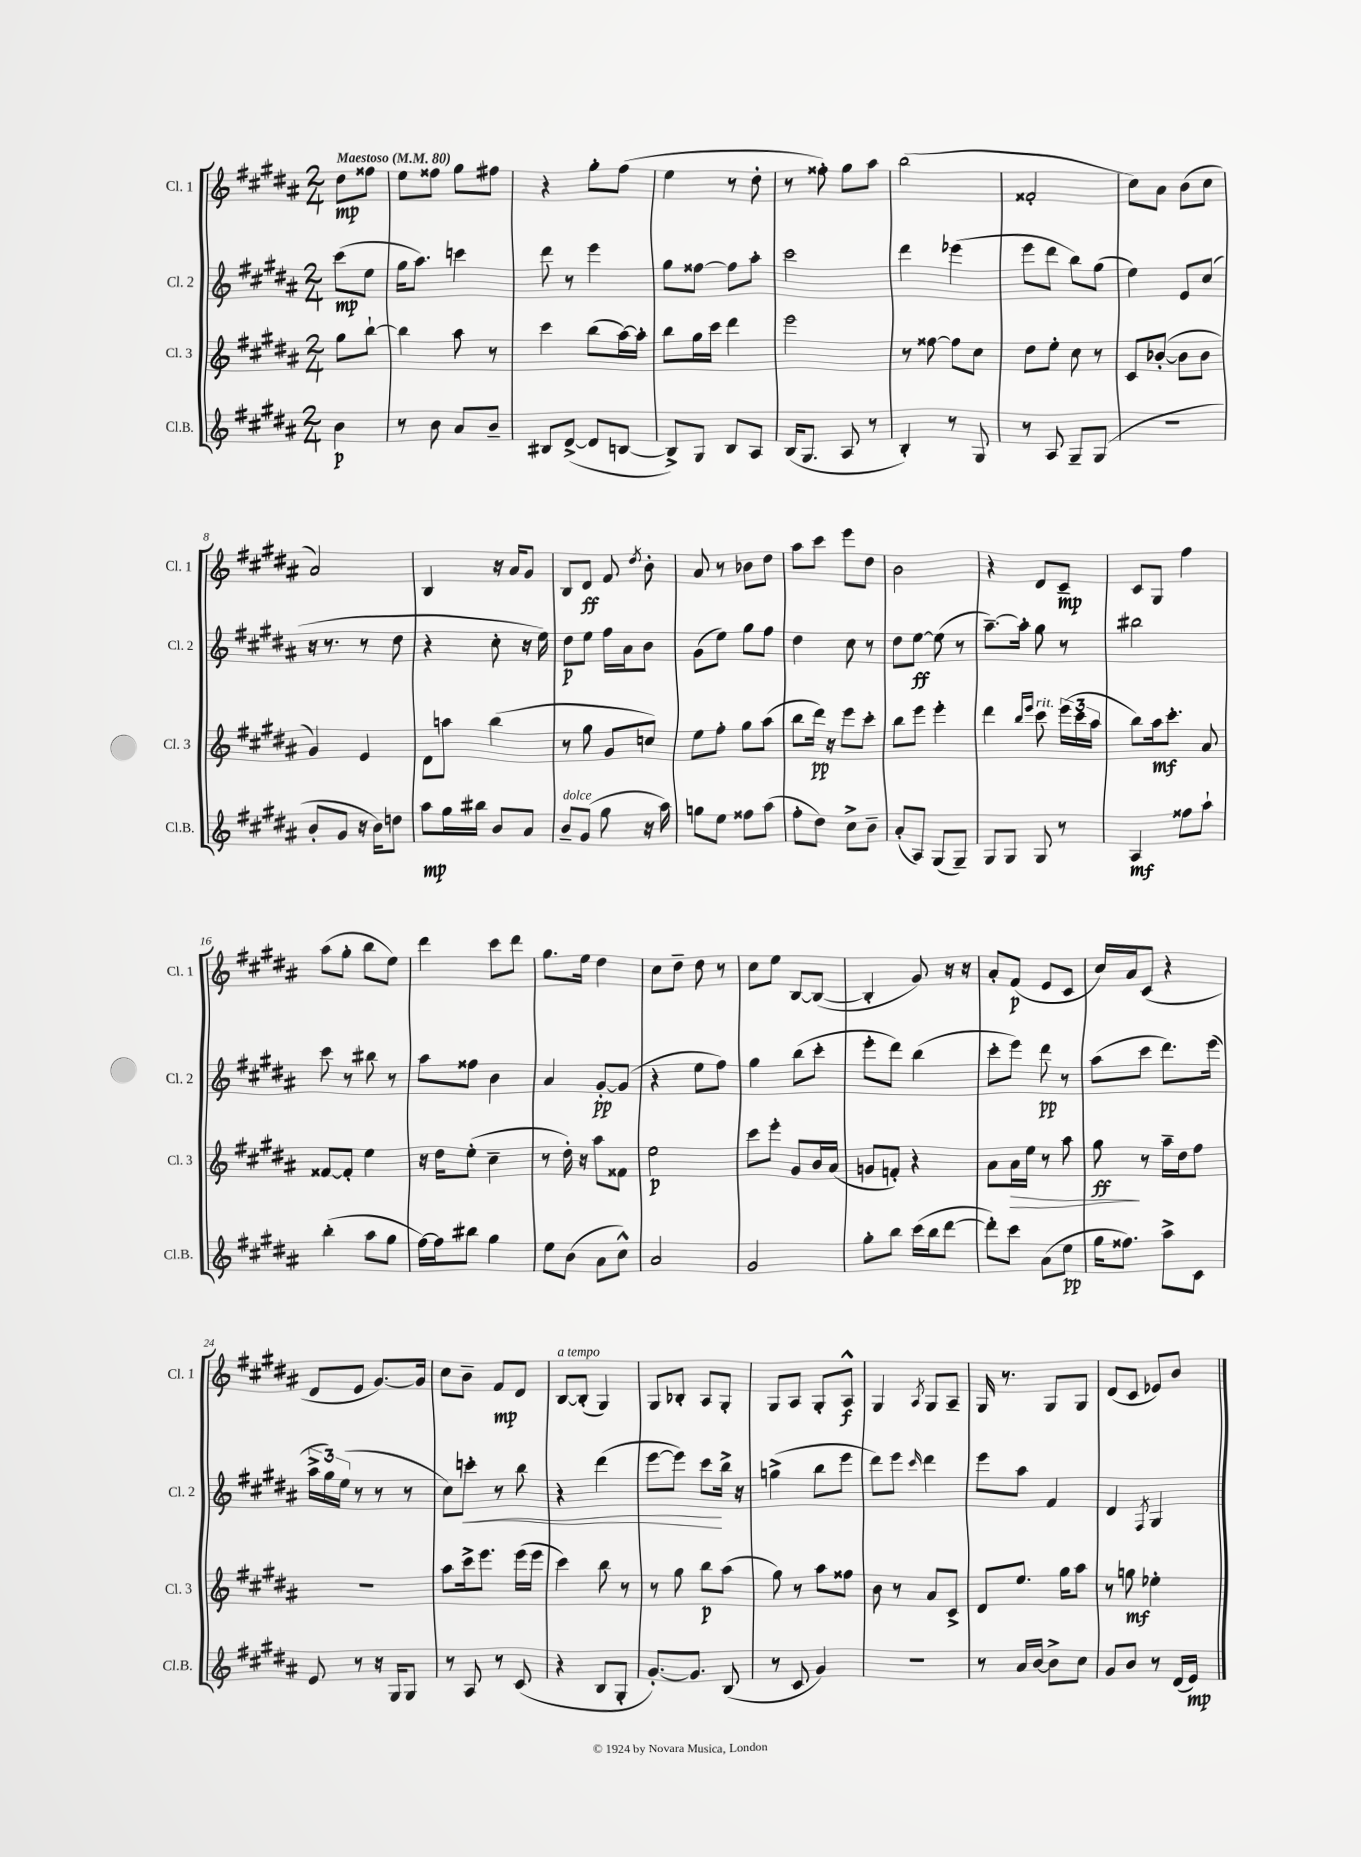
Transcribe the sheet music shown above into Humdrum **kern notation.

**kern	**dynam	**kern	**dynam	**kern	**dynam	**kern	**dynam
*part4	*part4	*part3	*part3	*part2	*part2	*part1	*part1
*staff4	*staff4	*staff3	*staff3	*staff2	*staff2	*staff1	*staff1
*I"Cl.B.	*	*I"Cl. 3	*	*I"Cl. 2	*	*I"Cl. 1	*
*I'Cl.B.	*	*I'Cl. 3	*	*I'Cl. 2	*	*I'Cl. 1	*
*clefG2	*	*clefG2	*	*clefG2	*	*clefG2	*
*k[f#c#g#d#a#]	*	*k[f#c#g#d#a#]	*	*k[f#c#g#d#a#]	*	*k[f#c#g#d#a#]	*
*M2/4	*	*M2/4	*	*M2/4	*	*M2/4	*
*MM80	*	*MM80	*	*MM80	*	*MM80	*
=	=	=	=	=	=	=	=
!	!	!	!	!	!	!LO:TX:a:B:t=Maestoso	!
4b\	p	8gg#\L	.	(8ccc#\L	mp	8dd#\L	mp
.	.	[8bb`\J	.	8ee\J	.	8ff##X\J	.
=1	=1	=1	=1	=1	=1	=1	=1
8r	.	4bb\]	.	16gg#\KL	.	8ee\L	.
.	.	.	.	8.aa#\J)	.	.	.
8b\	.	.	.	.	.	8ff##X\J	.
8a#/L	.	8aa#\	.	4cccn\	.	8gg#\L	.
8b~/J	.	8r	.	.	.	8ff#X\J	.
=2	=2	=2	=2	=2	=2	=2	=2
8B#X/L	.	4ccc#\	.	8ddd#\	.	4r	.
([8d#^/J	.	.	.	8r	.	.	.
8d#/L]	.	(8bb\L	.	4eee\	.	8gg#'\L	.
[8Bn/J	.	[16aa#\L)	.	.	.	(8ff#\J	.
.	.	16aa#'\JJ]	.	.	.	.	.
=3	=3	=3	=3	=3	=3	=3	=3
8B^/L])	.	8bb\L	.	8gg#\L	.	4ee\	.
8G#/J	.	16gg#\L	.	[8ff##X\J	.	.	.
.	.	16ccc#\JJ	.	.	.	.	.
8B/L	.	4ddd#\	.	8ff##\L]	.	8r	.
8A#/J	.	.	.	8aa#'\J	.	8dd#'\	.
=4	=4	=4	=4	=4	=4	=4	=4
(16B/KL	.	2eee\	.	2ccc#\	.	8r	.
8.G#/J	.	.	.	.	.	.	.
.	.	.	.	.	.	8ff##X'\)	.
8A#/	.	.	.	.	.	8gg#\L	.
8r	.	.	.	.	.	8aa#\J	.
=5	=5	=5	=5	=5	=5	=5	=5
4B'/)	.	8r	.	4ddd#\	.	(2bb\	.
.	.	[8ff##X\	.	.	.	.	.
8r	.	8ff##\L]	.	(4eee-X\	.	.	.
8G#/	.	8cc#\J	.	.	.	.	.
=6	=6	=6	=6	=6	=6	=6	=6
8r	.	8dd#\L	.	8eee\L	.	2f##X'/	.
8A#/	.	8ee'\J	.	8ddd#\J	.	.	.
8G#~/L	.	8cc#\	.	8bb\L)	.	.	.
(8G#/J	.	8r	.	(8gg#\J	.	.	.
=7	=7	=7	=7	=7	=7	=7	=7
2r	.	8c#/L	.	4ee\)	.	8cc#\L)	.
.	.	([8b-X'/J	.	.	.	8a#\J	.
.	.	8b-\L]	.	8e/L	.	(8b\L	.
.	.	8b-\J	.	(8cc#/J	.	8cc#\J	.
!!LO:LB:g=z
=8	=8	=8	=8	=8	=8	=8	=8
8b'/L	.	4g#/)	.	16r	.	2a#/)	.
.	.	.	.	8.r	.	.	.
8g#/J	.	.	.	.	.	.	.
16r	.	4e/	.	8r	.	.	.
16b\KL)	.	.	.	.	.	.	.
8ddn\J	.	.	.	8dd#\	.	.	.
=9	=9	=9	=9	=9	=9	=9	=9
8aa#\L	mp	8d#\L	.	4r	.	4B/	.
16gg#\L	.	8aan\J	.	.	.	.	.
16bb#X\JJ	.	.	.	.	.	.	.
8b/L	.	(4bb\	.	8cc#'\	.	16r	.
.	.	.	.	.	.	16a#/KL	.
8a#/J	.	.	.	16r	.	8g#/J	.
.	.	.	.	16ee\)	.	.	.
=10	=10	=10	=10	=10	=10	=10	=10
!LO:TX:a:i:t=dolce	!	!	!	!	!	!	!
8b~/L	.	8r	.	8dd#\L	p	8B/L	.
(8g#/J	.	8gg#\	.	8ee\J	.	8d#/J	ff
8gg#\	.	8g#/L	.	16ff#\LL	.	8f#/	.
.	.	.	.	16a#\J	.	.	.
.	.	.	.	.	.	8qdd#/	.
16r	.	8ccn/J)	.	8b\J	.	8b'\	.
16aa#\)	.	.	.	.	.	.	.
=11	=11	=11	=11	=11	=11	=11	=11
8ggn\L	.	8ee\L	.	(8g#\L	.	8a#/	.
8ee\J	.	8ff#'\J	.	8ee\J)	.	8r	.
8ff##X\L	.	8gg#\L	.	8gg#\L	.	8b-X\L	.
(8aa#\J	.	(8aa#\J	.	8ff#\J	.	8dd#\J	.
=12	=12	=12	=12	=12	=12	=12	=12
8ff#'\L	.	8bb\L	.	4dd#\	.	8aa#\L	.
8dd#\J)	.	16ddd#\Jk)	pp	.	.	8ccc#\J	.
.	.	16r	.	.	.	.	.
8cc#^\L	.	8eee\L	.	8cc#\	.	8eee\L	.
8b~\J	.	8ccc#'\J	.	8r	.	8dd#\J	.
=13	=13	=13	=13	=13	=13	=13	=13
(8a#'/L	.	8bb\L	.	8dd#\L	.	2b\	.
8A#/J)	.	8eee\J	.	[8ee\J	ff	.	.
(8G#/L	.	4eee'\	.	(8ee\]	.	.	.
8G#~/J)	.	.	.	8r	.	.	.
=14	=14	=14	=14	=14	=14	=14	=14
8G#/L	.	4ddd#\	.	[8.aa#~\L)	.	4r	.
8G#/J	.	.	.	.	.	.	.
.	.	.	.	16aa#'\Jk]	.	.	.
.	.	16qqbb/LL	.	.	.	.	.
.	.	16qqeee/JJ	.	.	.	.	.
!	!	!LO:TX:a:i:t=rit.	!	!	!	!	!
8G#/	.	8ccc#\	.	8gg#\	.	8d#/L	.
8r	.	(24eee\LL	.	8r	.	8c#~/J	mp
.	.	24ccc#\	.	.	.	.	.
.	.	24aa#\JJ	.	.	.	.	.
=15	=15	=15	=15	=15	=15	=15	=15
4A#/	mf	8bb\L)	.	2bb#X\	.	8c#/L	.
.	.	16aa#\k	mf	.	.	8G#/J	.
.	.	8.ccc#'\J	.	.	.	.	.
8ff##X\L	.	.	.	.	.	4ff#\	.
8aa#`\J	.	8a#/	.	.	.	.	.
!!LO:LB:g=z
=16	=16	=16	=16	=16	=16	=16	=16
(4bb'\	.	[8f##X/L	.	8ccc#\	.	(8aa#\L	.
.	.	8f##'/J]	.	8r	.	8gg#'\J	.
8aa#\L	.	4ee\	.	8bb#X\	.	8bb\L	.
8gg#\J	.	.	.	8r	.	8ee\J)	.
=17	=17	=17	=17	=17	=17	=17	=17
[16ff#\LL)	.	16r	.	8aa#\L	.	4ddd#\	.
16ff#\J]	.	16dd#\KL	.	.	.	.	.
8bb#X\J	.	(8ee'\J	.	8ff##X\J	.	.	.
4gg#\	.	4cc#~\	.	4b\	.	8ccc#\L	.
.	.	.	.	.	.	8ddd#\J	.
=18	=18	=18	=18	=18	=18	=18	=18
8ee\L	.	8r	.	4a#/	.	8.gg#\L	.
(8b\J	.	16dd#'\)	.	.	.	.	.
.	.	16r	.	.	.	16ee\Jk	.
8a#\L	.	8aa#\L	.	[8g#'/L	pp	4dd#\	.
8cc#^^\J)	.	8f##X\J	.	(8g#/J]	.	.	.
=19	=19	=19	=19	=19	=19	=19	=19
2a#/	.	2ee\	p	4r	.	8cc#\L	.
.	.	.	.	.	.	8dd#~\J	.
.	.	.	.	8ee\L	.	8dd#\	.
.	.	.	.	8ff#\J)	.	8r	.
=20	=20	=20	=20	=20	=20	=20	=20
2g#/	.	8ccc#\L	.	4gg#\	.	8cc#\L	.
.	.	8eee'\J	.	.	.	8ee\J	.
.	.	8g#/L	.	(8bb\L	.	[8B/L	.
.	.	16b/L	.	8ccc#'\J	.	(8B/J_	.
.	.	(16a#/JJ	.	.	.	.	.
=21	=21	=21	=21	=21	=21	=21	=21
8gg#'\L	.	8gn/L	.	8eee'\L	.	4B'/]	.
8bb\J	.	8fn'/J)	.	8ddd#\J)	.	.	.
(16ccc#\LL	.	4r	.	(4bb\	.	8g#/)	.
16bb\J	.	.	.	.	.	.	.
[8ddd#\J	.	.	.	.	.	16r	.
.	.	.	.	.	.	16r	.
=22	=22	=22	=22	=22	=22	=22	=22
8ddd#'\L])	.	8a#\L	.	8ccc#'\L	.	8a#'/L	.
!	!	!	!LO:HP:b	!	!	!	!
8ccc#\J	.	16a#\L	>	8eee\J)	.	(8f#/J	p
.	.	16ee\JJ	.	.	.	.	.
(8a#\L	.	8r	.	8ddd#\	pp	8e/L	.
8ee\J	pp	8aa#\	.	8r	.	8c#/J	.
=23	=23	=23	=23	=23	=23	=23	=23
16gg#\KL	.	8gg#\	ff	(8aa#\L	.	16cc#/LL)	.
8.ff##X\J)	.	.	.	.	.	16a#/J	.
.	.	8r	]	8ccc#\J	.	(8c#/J	.
8aa#^\L	.	16aa#~\LL	.	8.ddd#\L)	.	4r	.
.	.	16dd#\J	.	.	.	.	.
8c#\J	.	8ff#\J	.	.	.	.	.
.	.	.	.	(16eee\Jk	.	.	.
!!LO:LB:g=z
=24	=24	=24	=24	=24	=24	=24	=24
8e/	.	2r	.	24aa#^\LL	.	8d#/L	.
.	.	.	.	24gg#\)	.	.	.
.	.	.	.	(24ee\JJ	.	.	.
8r	.	.	.	8r	.	8e/J	.
16r	.	.	.	8r	.	[8.g#/L)	.
16G#/KL	.	.	.	.	.	.	.
8G#/J	.	.	.	8r	.	.	.
.	.	.	.	.	.	16g#/Jk]	.
=25	=25	=25	=25	=25	=25	=25	=25
8r	.	8aa#\L	.	8cc#\L)	.	8cc#\L	.
!	!	!	!	!	!LO:HP:b	!	!
8A#/	.	16ccc#^\k	.	8cccn'\J	<	8b~\J	.
.	.	8.eee\J	.	.	.	.	.
8r	.	.	.	8r	.	8f#/L	mp
(8c#/	.	(16eee\LL	.	8bb\	.	8d#/J	.
.	.	16eee\JJ	.	.	.	.	.
=26	=26	=26	=26	=26	=26	=26	=26
!	!	!	!	!	!	!LO:TX:a:i:t=a tempo	!
4r	.	4ccc#\)	.	4r	.	[8B/L	.
.	.	.	.	.	.	(8B'/J]	.
8B/L	.	8bb\	.	(4ddd#\	.	4G#/)	.
8G#'/J	.	8r	.	.	.	.	.
=27	=27	=27	=27	=27	=27	=27	=27
[8.g#'/L)	.	8r	.	[8eee\L	.	8G#/L	.
.	.	8gg#\	.	8eee\J])	.	8B-X'/J	.
8.g#/J]	.	.	.	.	.	.	.
.	.	8bb\L	p	8ccc#\L	.	8A#/L	.
(8B/	.	(8aa#\J	.	16bb^\Jk	[	8G#'/J	.
.	.	.	.	16r	.	.	.
=28	=28	=28	=28	=28	=28	=28	=28
8r	.	8gg#\)	.	(4ggn^\	.	8G#/L	.
8c#/	.	8r	.	.	.	8A#/J	.
4g#/)	.	8aa#\L	.	8bb\L	.	8G#'/L	.
.	.	8ff##X\J	.	8eee\J	.	8A#^^/J	f
=29	=29	=29	=29	=29	=29	=29	=29
2r	.	8b\	.	8ddd#\L)	.	4G#/	.
.	.	8r	.	8eee\J	.	.	.
.	.	.	.	16qqccc#/	.	8qA#/	.
.	.	8a#/L	.	4ddd#\	.	8G#/L	.
.	.	8c#^/J	.	.	.	8A#~/J	.
=30	=30	=30	=30	=30	=30	=30	=30
8r	.	8d#/L	.	8eee\L	.	16G#/	.
.	.	.	.	.	.	8.r	.
16a#/LL	.	8.ee/J	.	8aa#\J	.	.	.
[16b/JJ	.	.	.	.	.	.	.
8b^\L]	.	.	.	4f#/	.	8G#/L	.
.	.	16gg#\KL	.	.	.	.	.
8cc#\J	.	8aa#\J	.	.	.	8G#/J	.
=31	=31	=31	=31	=31	=31	=31	=31
8g#/L	.	8r	.	4d#/	.	(8d#/L	.
8b/J	.	8ggn\	mf	.	.	8c#/J	.
.	.	.	.	8qF#/	.	.	.
8r	.	4ee-X'\	.	4G#/	.	8e-X/L)	.
(16d#/LL	.	.	.	.	.	8b/J	.
16e/JJ)	mp	.	.	.	.	.	.
==	==	==	==	==	==	==	==
*-	*-	*-	*-	*-	*-	*-	*-
